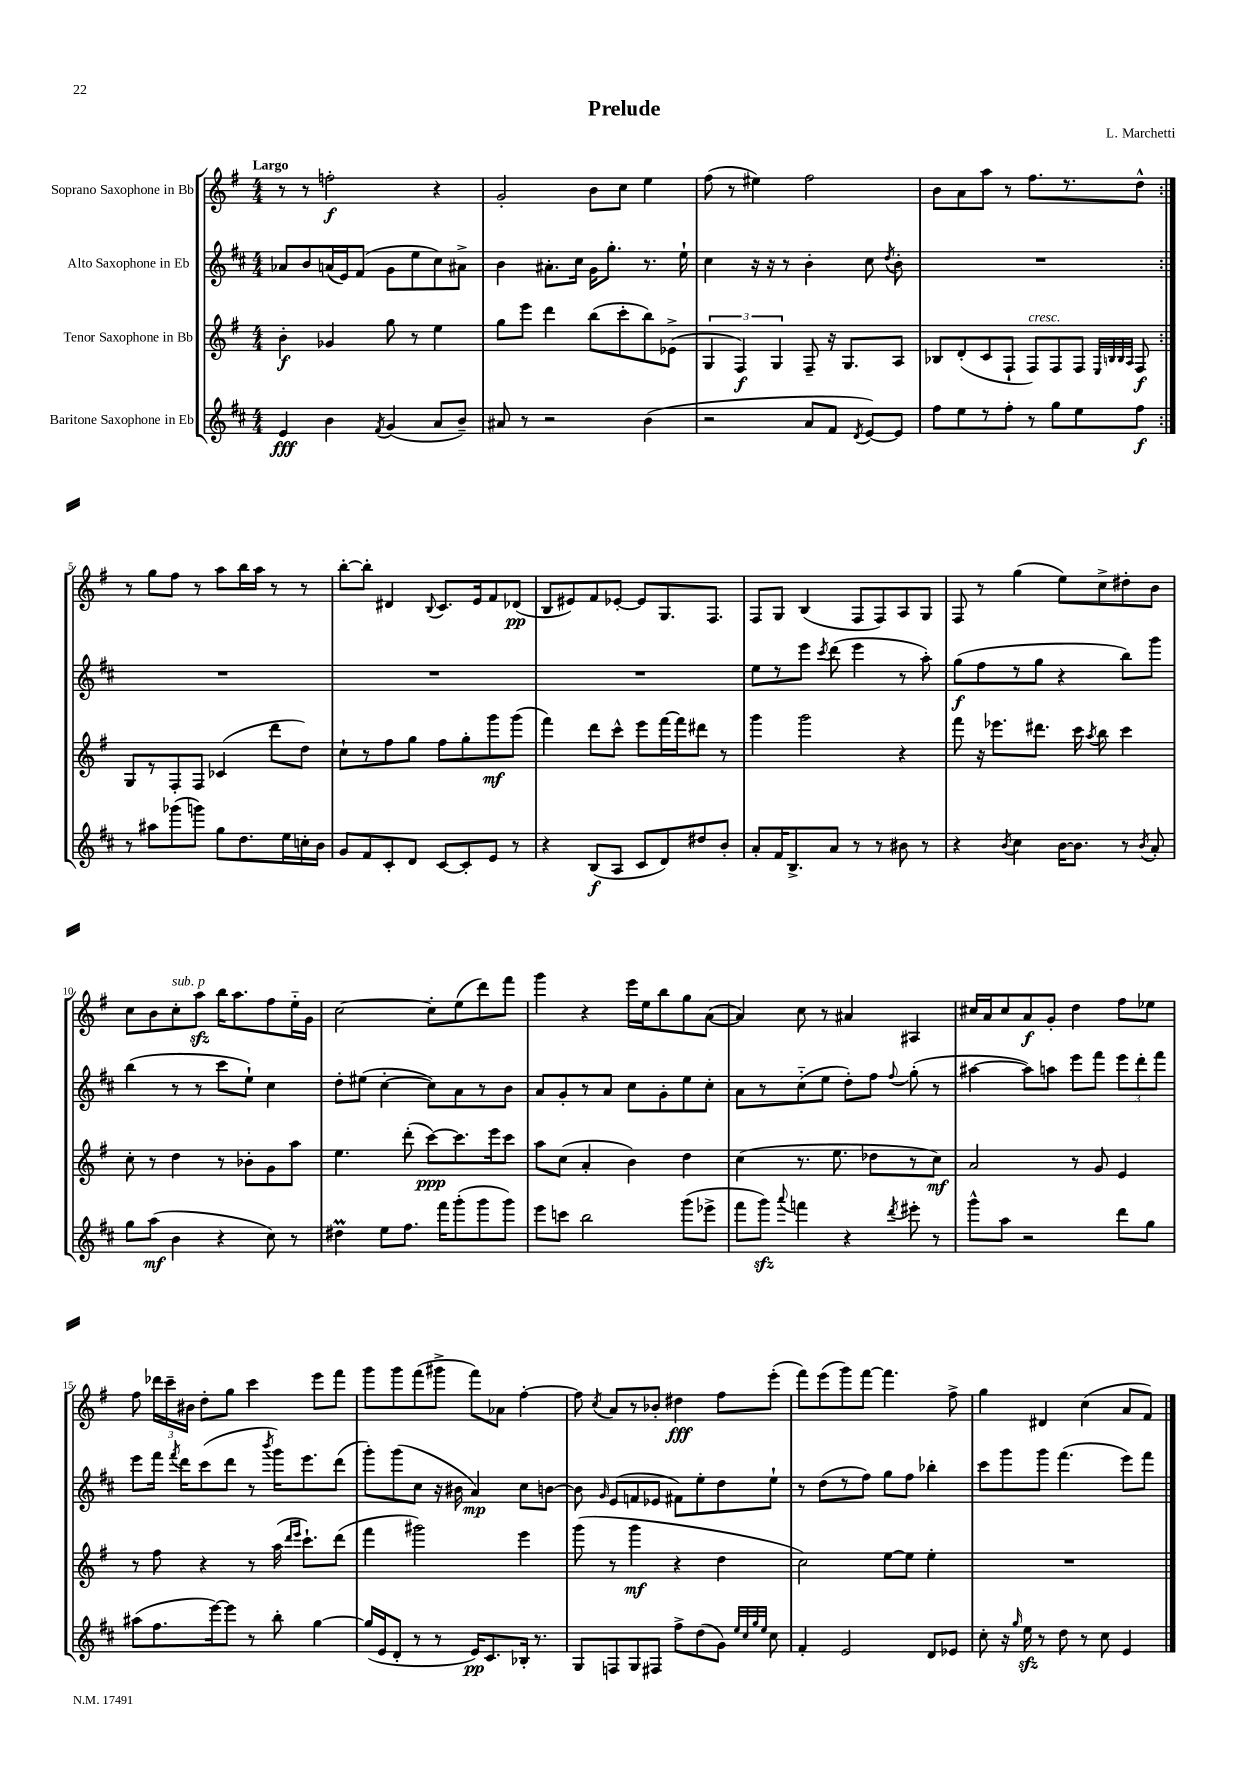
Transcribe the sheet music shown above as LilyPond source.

\header { title = "Prelude" composer = "L. Marchetti" }
<<
\new StaffGroup <<
\new Staff = "s0" \with { instrumentName = "Soprano Saxophone in Bb" } {
    \clef treble \key g \major \numericTimeSignature \time 4/4 \tempo "Largo"
    \autoBeamOff \repeat volta 2 { r8 r8 f''2-.\f r4 |
    g'2-. b'8[ c''8] e''4 |
    fis''8( r8 eis''4) fis''2 |
    b'8[ a'8 a''8] r8 fis''8.[ r8. d''8]-^ | }
    r8 g''8[ fis''8] r8 a''8[ b''16 a''16] r8 r8 |
    b''8[~-. b''8]-. dis'4 \appoggiatura { b8 } c'8.[ e'16 fis'8 des'8]\pp( |
    b8[ eis'8) fis'8 ees'8]~-. ees'8[ g8. fis8.] |
    fis8[ g8] b4( fis8[ fis8) a8 g8] |
    fis8 r8 g''4( e''8[) c''8-> dis''8-. b'8] |
    c''8[ b'8 c''8-.^\markup { \italic "sub. p" } a''8]\sfz b''16[ a''8. fis''8 e''16-_ g'16] |
    c''2~ c''8[-. e''8( d'''8) fis'''8] |
    g'''4 r4 e'''16[ e''16 b''8 g''8 a'8]~( |
    a'4) c''8 r8 ais'4 ais4 |
    cis''16[ a'16 cis''8 a'8\f g'8]-. d''4 fis''8[ ees''8] |
    fis''8 \tuplet 3/2 { des'''16[ c'''16-- bis'16] } d''8[-. g''8] c'''4 e'''8[ fis'''8] |
    g'''8[ g'''8 fis'''8( gis'''8]-> fis'''8[) aes'8] fis''4~-. |
    fis''8 \acciaccatura { c''8 } a'8[ r8 bes'8]-. dis''4\fff fis''8[ e'''8]-.( |
    fis'''8[) e'''8( g'''8) fis'''8]~ fis'''4. fis''8-> |
    g''4 dis'4 c''4( a'8[ fis'8]) \bar "|." |
}
\new Staff = "s1" \with { instrumentName = "Alto Saxophone in Eb" } {
    \clef treble \key d \major \numericTimeSignature \time 4/4
    \autoBeamOff \repeat volta 2 { aes'8[ b'8 a'16( e'16) fis'8]( g'8[ e''8 cis''8) ais'8]-> |
    b'4 ais'8.[-. cis''16] g'16[ g''8.]-. r8. e''16-! |
    cis''4 r16 r16 r8 b'4-. cis''8 \acciaccatura { d''8 } b'8-. |
    R1 | }
    R1 |
    R1 |
    R1 |
    e''8[ r8 e'''8] \acciaccatura { cis'''8 } d'''8( e'''4 r8 a''8-.) |
    g''8[\f( fis''8 r8 g''8] r4 b''8[) g'''8] |
    b''4( r8 r8 cis'''8[ e''8]-!) cis''4 |
    d''8[-. eis''8]( cis''4~-. cis''8[) a'8 r8 b'8] |
    a'8[ g'8-. r8 a'8] cis''8[ g'8-. e''8 cis''8]-. |
    a'8[ r8 cis''8-_( e''8] d''8[-.) fis''8] \appoggiatura { fis''8 } g''8-.( r8 |
    ais''4~ ais''8[) a''8] e'''8[ fis'''8] \tuplet 3/2 { e'''8[ d'''8-. fis'''8] } |
    e'''8[ fis'''16] \acciaccatura { fis'''8 } d'''16[ cis'''8( d'''8] r8 \acciaccatura { b'''8 } g'''16[) e'''8. d'''8]( |
    g'''8[-.) g'''8( cis''8] r16 bis'16 a'4\mp) cis''8[ b'8]~ |
    b'8 \grace { g'16 } e'8[( f'8 ees'8] fis'8[) e''8-. d''8 e''8]-! |
    r8 d''8[( r8 fis''8]) g''8[ fis''8] bes''4-. |
    cis'''8[ g'''8 g'''8] fis'''4.( e'''8[) fis'''8] \bar "|." |
}
\new Staff = "s2" \with { instrumentName = "Tenor Saxophone in Bb" } {
    \clef treble \key g \major \numericTimeSignature \time 4/4
    \autoBeamOff \repeat volta 2 { b'4-.\f ges'4 g''8 r8 e''4 |
    g''8[ e'''8] d'''4 b''8[( c'''8-. b''8) ees'8]->( |
    \tuplet 3/2 { g4 fis4\f) g4 } fis8-- r16 g8.[ a8] |
    bes8[ d'8-.( c'8 fis8]-! fis8[^\markup { \italic "cresc." }) fis8 fis8] \grace { e32[ b32 b32 a32] } fis8\f | }
    g8[ r8 fis8-. fis8] ces'4( d'''8[ d''8]) |
    c''8[-! r8 fis''8 g''8] fis''8[ g''8-. g'''8\mf g'''8]( |
    fis'''4) d'''8[ c'''8]-^ e'''8[ fis'''16~ fis'''16 dis'''8] r8 |
    g'''4 g'''2 r4 |
    fis'''8 r16 ees'''8.[ dis'''8.] c'''16 \acciaccatura { a''8 } b''8 c'''4 |
    c''8-. r8 d''4 r8 bes'8[-. g'8 a''8] |
    e''4. d'''8-.( c'''8[~\ppp) c'''8. e'''16 c'''8] |
    a''8[ c''8]( a'4-. b'4) d''4 |
    c''4( r8. e''8. des''8[ r8 c''8]\mf) |
    a'2 r8 g'8 e'4 |
    r8 fis''8 r4 r8 a''16( \grace { d'''16[ e'''16] } c'''8.[-!) d'''8]( |
    fis'''4 gis'''2) e'''4 |
    g'''8( r8 g'''4\mf r4 d''4 |
    c''2) e''8[~ e''8] e''4-. |
    R1 \bar "|." |
}
\new Staff = "s3" \with { instrumentName = "Baritone Saxophone in Eb" } {
    \clef treble \key d \major \numericTimeSignature \time 4/4
    \autoBeamOff \repeat volta 2 { e'4\fff b'4 \acciaccatura { fis'8 } g'4( a'8[ b'8]--) |
    ais'8 r8 r2 b'4( |
    r2 a'8[ fis'8] \acciaccatura { d'8 } e'8[~) e'8] |
    fis''8[ e''8 r8 fis''8]-. r8 g''8[ e''8 fis''8]\f | }
    r8 ais''8[ ges'''8( g'''8]) g''8[ d''8. e''16 c''16-. b'16] |
    g'8[ fis'8 cis'8-. d'8] cis'8[~ cis'8-. e'8] r8 |
    r4 b8[\f( a8] cis'8[ d'8) dis''8 b'8]-. |
    a'8[-. fis'16 b8.-> a'8] r8 r8 bis'8 r8 |
    r4 \acciaccatura { b'8 } cis''4 b'16[~ b'8.] r8 \acciaccatura { b'8 } a'8-. |
    g''8[ a''8]\mf( b'4 r4 cis''8) r8 |
    dis''4\prall e''8[ fis''8.] fis'''16[ g'''8-.( g'''8 g'''8]) |
    e'''8[ c'''8] b''2 g'''8[( ees'''8]-> |
    fis'''8[ g'''8]\sfz) \appoggiatura { a'''8 } f'''4 r4 \acciaccatura { d'''8 } eis'''8-. r8 |
    g'''8[-^ a''8] r2 d'''8[ g''8] |
    ais''8[( fis''8. e'''16~) e'''8] r8 b''8-. g''4~ |
    g''16[( e'16 d'8]-. r8 r8 e'16[\pp) cis'8. bes16]-. r8. |
    g8[ f8 g8 fis8] fis''8[-> d''8( g'8]) \grace { e''32[ cis''32 g''32 e''32] } cis''8 |
    fis'4-. e'2 d'8[ ees'8] |
    cis''8-. r16 \grace { g''16 } e''16\sfz r8 d''8 r8 cis''8 e'4 \bar "|." |
}
>>
>>
